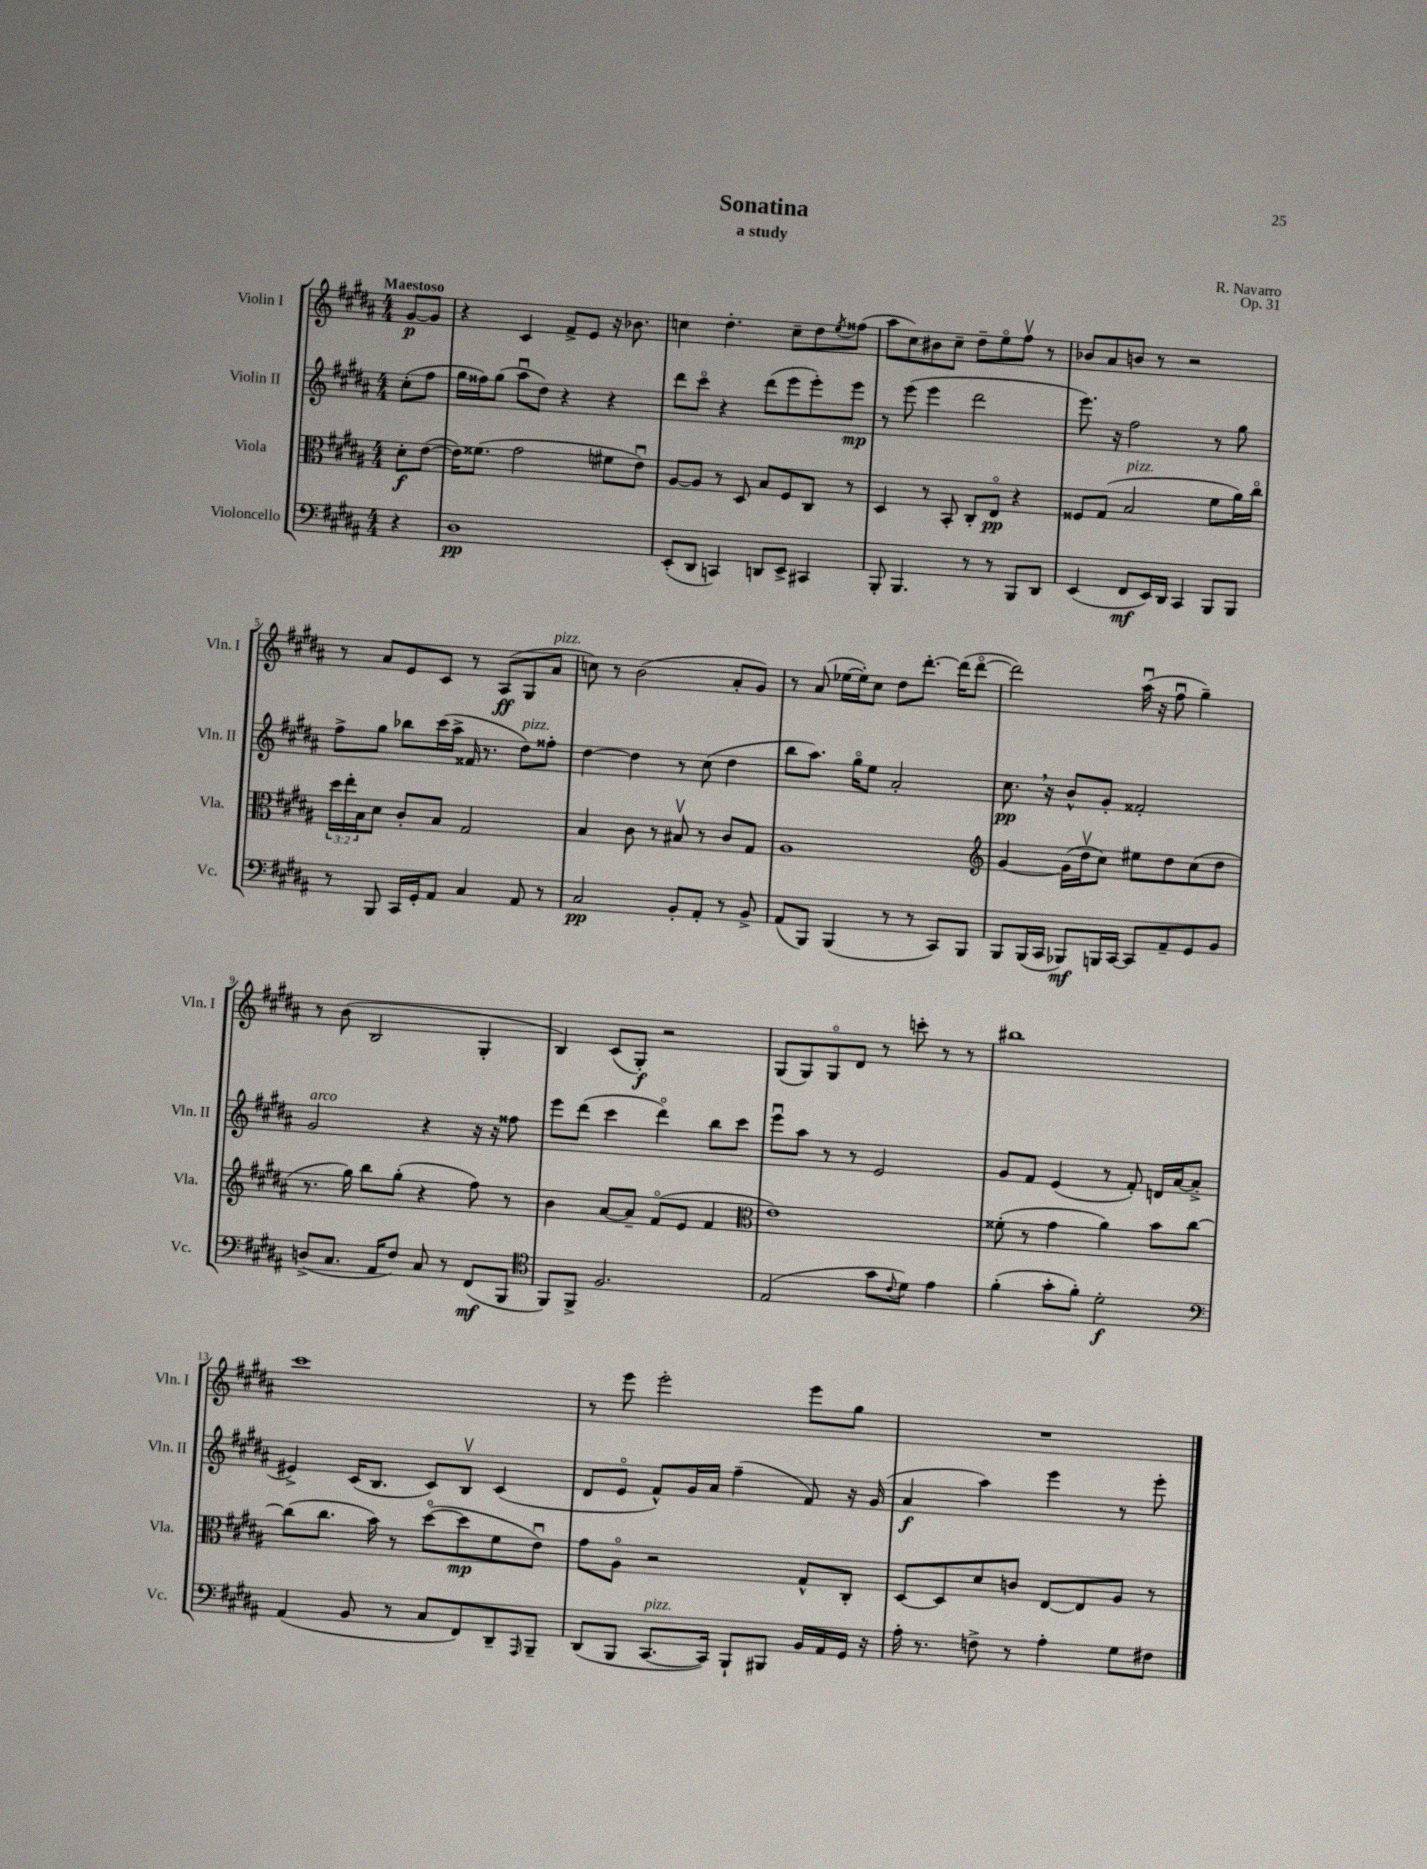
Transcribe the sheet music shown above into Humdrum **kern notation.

**kern	**dynam	**kern	**dynam	**kern	**dynam	**kern	**dynam
*part4	*part4	*part3	*part3	*part2	*part2	*part1	*part1
*staff4	*staff4	*staff3	*staff3	*staff2	*staff2	*staff1	*staff1
*I"Violoncello	*	*I"Viola	*	*I"Violin II	*	*I"Violin I	*
*I'Vc.	*	*I'Vla.	*	*I'Vln. II	*	*I'Vln. I	*
*clefF4	*	*clefC3	*	*clefG2	*	*clefG2	*
*k[f#c#g#d#a#]	*	*k[f#c#g#d#a#]	*	*k[f#c#g#d#a#]	*	*k[f#c#g#d#a#]	*
*M4/4	*	*M4/4	*	*M4/4	*	*M4/4	*
=	=	=	=	=	=	=	=
!	!	!	!	!	!	!LO:TX:a:B:t=Maestoso	!
4r	.	8d#'\L	f	(8cc#'\L	.	[8g#/L	p
.	.	([8e\J	.	8ff#\J	.	8g#/J]	.
=1	=1	=1	=1	=1	=1	=1	=1
1D#	pp	16e\KL])	.	16gg#\LL	.	4r	.
.	.	(8.f##X\J	.	16ff##X\J)	.	.	.
.	.	.	.	(8gg#\J	.	.	.
.	.	2g#\	.	8aa#u\L	.	4c#/	.
.	.	.	.	8dd#\J)	.	.	.
.	.	.	.	4r	.	8f#^/L	.
.	.	.	.	.	.	8e/J	.
.	.	8f#X\L	.	4r	.	16r	.
.	.	.	.	.	.	8.b-X\	.
.	.	8eu\J)	.	.	.	.	.
=2	=2	=2	=2	=2	=2	=2	=2
(8EE'/L	.	[8A#/L	.	8ddd#\L	.	4ccn\	.
8DD#/J	.	8A#/J]	.	8ccc#\J	.	.	.
4CCn/)	.	8r	.	4r	.	4.dd#'\	.
.	.	8D#/	.	.	.	.	.
8DDn/L	.	8B/L	.	(8ddd#\L	.	.	.
8EE^/J	.	8F#/	.	8eee\	.	8cc~\L	.
4CC#X/	.	8C#/J	.	8eee'\)	.	8dd#\	.
.	.	.	.	.	.	8qee/	.
.	.	8r	.	8eee\J	mp	(8ff##X\J	.
=3	=3	=3	=3	=3	=3	=3	=3
8BBB'/	.	4D#/	.	8r	.	8aa#\L	.
4.BBB/	.	.	.	(8eee\	.	8cc#\)	.
.	.	8r	.	4eee\	.	8b#X\	.
.	.	8BB'/	.	.	.	8cc#~\J	.
8r	.	8C#'/L	.	2ddd#\	.	8dd#~\L	.
8r	.	8E/J	pp	.	.	8ee\	.
8BBB/L	.	4r	.	.	.	8ff#v\J	.
8DD#/J	.	.	.	.	.	8r	.
=4	=4	=4	=4	=4	=4	=4	=4
(4EE/	.	8F##X/L	.	8.eee\)	.	8b-X/L	.
.	.	(8G#/J	.	.	.	8a#/	.
.	.	.	.	16r	.	.	.
!	!	!LO:TX:a:i:t=pizz.	!	!	!	!	!
8FF#/L	mf	2B/	.	2ff#\	.	8bn/J	.
16EE/L)	.	.	.	.	.	8r	.
16DD#/JJ	.	.	.	.	.	.	.
4CC#/	.	.	.	.	.	2r	.
8BBB/L	.	8f#\L	.	8r	.	.	.
8BBB/J	.	16a#\L)	.	8gg#\	.	.	.
.	.	16cc#\JJ	.	.	.	.	.
!!LO:LB:g=z
=5	=5	=5	=5	=5	=5	=5	=5
8r	.	24dd#\LL	.	8ff#^\L	.	8r	.
.	.	24ee'\	.	.	.	.	.
.	.	24B\J	.	.	.	.	.
8BBB/	.	8d#\J	.	8gg#\J	.	8a#/L	.
16CC#/LL	.	8c#'/L	.	8bb-X\L	.	8e/	.
16GG#'/J	.	.	.	.	.	.	.
8AA#/J	.	8B/J	.	(16ccc#\L	.	8c#/J	.
.	.	.	.	16aa#^\JJ	.	.	.
4C#/	.	2G#/	.	16f##X/	.	8r	.
.	.	.	.	8.r	.	.	.
.	.	.	.	.	.	(8A#/L	ff
!	!	!	!	!LO:TX:a:i:t=pizz.	!	!	!
8AA#/	.	.	.	8dd#\L)	.	8G#/	.
!	!	!	!	!	!	!LO:TX:a:i:t=pizz.	!
8r	.	.	.	8ff##X'\J	.	8a#/J	.
=6	=6	=6	=6	=6	=6	=6	=6
2C#/	pp	4B/	.	[4dd#\	.	8ccn\)	.
.	.	.	.	.	.	8r	.
.	.	8c#\	.	4dd#\]	.	(2b\	.
.	.	8r	.	.	.	.	.
8BB'/L	.	8B#Xv/	.	8r	.	.	.
8AA#'/J	.	8r	.	(8cc#\	.	.	.
8r	.	8c#/L	.	4dd#\	.	8a#'/L	.
8BB^/	.	8G#/J	.	.	.	8g#/J)	.
=7	=7	=7	=7	=7	=7	=7	=7
(8AA#/L	.	1A#	.	8bb\L	.	8r	.
8BBB/J)	.	.	.	8.aa#\J)	.	(8a#/	.
(4BBB/	.	.	.	.	.	[16ee-X\LL	.
.	.	.	.	16gg#\KL	.	16ee-'\J])	.
.	.	.	.	8ee\J	.	8cc#\J	.
8r	.	.	.	2a#'/	.	8dd#\L	.
8r	.	.	.	.	.	[8.ddd#'\J	.
8CC#/L)	.	.	.	.	.	.	.
.	.	.	.	.	.	(16ddd#\KL]	.
8BBB/J	.	.	.	.	.	[8ddd#\J	.
=8	=8	=8	=8	=8	=8	=8	=8
*	*	*clefG2	*	*	*	*	*
8BBB/L	.	[4g#/	.	8.cc#,\	pp	2ddd#\])	.
(16BBB/L	.	.	.	.	.	.	.
16CC#/JJ	.	.	.	16r	.	.	.
8BBB-X/L)	mf	(16g#\LL]	.	8b^^/L	.	.	.
.	.	16dd#v\J	.	.	.	.	.
16BBBn/L	.	8cc#\J)	.	8g#'/J	.	.	.
[16CC#/JJ	.	.	.	.	.	.	.
8CC#/L]	.	8ee#X\L	.	2f##X'/	.	(16aa#u\	.
.	.	.	.	.	.	16r	.
8AA#~/	.	8dd#\	.	.	.	8ff#u\	.
8GG#/	.	(8cc#\	.	.	.	4gg#~\)	.
8BB/J	.	8dd#\J	.	.	.	.	.
!!LO:LB:g=z
=9	=9	=9	=9	=9	=9	=9	=9
!	!	!	!	!LO:TX:a:i:t=arco	!	!	!
(8Dn^/L	.	8.r	.	2g#/	.	8r	.
8.C#/J	.	.	.	.	.	(8b\	.
.	.	16gg#\)	.	.	.	.	.
.	.	8bb\L	.	.	.	2B/	.
16AA#/KL	.	.	.	.	.	.	.
8F#/J)	.	(8gg#'\J	.	.	.	.	.
8C#/	.	4r	.	4r	.	.	.
8r	.	.	.	.	.	.	.
(8FF#/L	mf	8ff#\)	.	16r	.	4G#'/	.
.	.	.	.	16r	.	.	.
8BBB/J	.	8r	.	8ff##X\	.	.	.
=10	=10	=10	=10	=10	=10	=10	=10
*clefC4	*	*	*	*	*	*	*
8FF#/L)	.	4b\	.	8eee\L	.	4B/)	.
8FF#^/J	.	.	.	(8ddd#\J	.	.	.
2.F#/	.	[8a#/L	.	4ccc#\	.	(8c#/L	.
.	.	8a#~/J]	.	.	.	8G#'/J)	f
.	.	(8f#/L	.	4ddd#\)	.	2r	.
.	.	8e/J	.	.	.	.	.
.	.	4f#/	.	8bb\L	.	.	.
.	.	.	.	8ccc#\J	.	.	.
=11	=11	=11	=11	=11	=11	=11	=11
*	*	*clefC3	*	*	*	*	*
(2E/	.	1e)	.	8eeeu\L	.	(8G#/L	.
.	.	.	.	8aa#\J	.	8G#/)	.
.	.	.	.	8r	.	8G#/	.
.	.	.	.	8r	.	8d#/J	.
8g#\L	.	.	.	2e/	.	8r	.
8qqc#/	.	.	.	.	.	.	.
8d#\J)	.	.	.	.	.	8cccn'\	.
4e\	.	.	.	.	.	8r	.
.	.	.	.	.	.	8r	.
=12	=12	=12	=12	=12	=12	=12	=12
(4f#'\	.	(8f##X'\	.	8g#/L	.	1bb#X	.
.	.	8r	.	8f#/J	.	.	.
8g#'\L	.	4g#\	.	(4e/	.	.	.
8f#'\J)	.	.	.	.	.	.	.
2d#'\	f	4a#\)	.	8r	.	.	.
.	.	.	.	8f#'/)	.	.	.
.	.	8b\L	.	16dn/LL	.	.	.
.	.	.	.	[16a#/J	.	.	.
.	.	[8cc#\J	.	(8a#^/J]	.	.	.
!!LO:LB:g=z
=13	=13	=13	=13	=13	=13	=13	=13
*clefF4	*	*	*	*	*	*	*
(4AA#/	.	(8cc#\L]	.	4e#X^/)	.	1ccc#	.
.	.	8.cc#\J	.	.	.	.	.
8BB/	.	.	.	(16c#/KL	.	.	.
.	.	16b\)	.	8.B/J	.	.	.
8r	.	8r	.	.	.	.	.
8C#/L	.	([8dd#\L	.	8c#/L)	.	.	.
8FF#/)	.	8dd#\]	mp	8Bv/J	.	.	.
8DD#~/	.	8f#\	.	(4c#/	.	.	.
16qqAAA#/	.	.	.	.	.	.	.
8BBB~/J	.	8eu\J)	.	.	.	.	.
=14	=14	=14	=14	=14	=14	=14	=14
(8DD#/L	.	8g#\L	.	8d#/L	.	8r	.
8BBB/J	.	8A#\J	.	8e/J	.	8eee\	.
!LO:TX:a:i:t=pizz.	!	!	!	!	!	!	!
[8.CC#/L	.	2r	.	8f#^^/L)	.	2eee'\	.
.	.	.	.	16g#/L	.	.	.
16CC#/Jk])	.	.	.	16a#/JJ	.	.	.
8BBB`/L	.	.	.	(4ff#~\	.	.	.
8BBB#X/J	.	.	.	.	.	.	.
16BB/LL	.	8G#^^/L	.	8f#/)	.	8eee\L	.
16AA#/	.	.	.	.	.	.	.
16GG#/JJ	.	8C#'/J	.	16r	.	8gg#\J	.
16r	.	.	.	(16g#/	.	.	.
=15	=15	=15	=15	=15	=15	=15	=15
16A#'\	.	[8D#/L	.	4a#/	f	1r	.
8.r	.	.	.	.	.	.	.
.	.	8D#/]	.	.	.	.	.
8Fn^\	.	8d#/	.	4aa#\)	.	.	.
8r	.	8cn/J	.	.	.	.	.
4A#'\	.	[8E/L	.	4eee\	.	.	.
.	.	8E/]	.	.	.	.	.
8G#\L	.	8A#/J	.	8r	.	.	.
8F#X\J	.	8r	.	8eee'\	.	.	.
==	==	==	==	==	==	==	==
*-	*-	*-	*-	*-	*-	*-	*-
